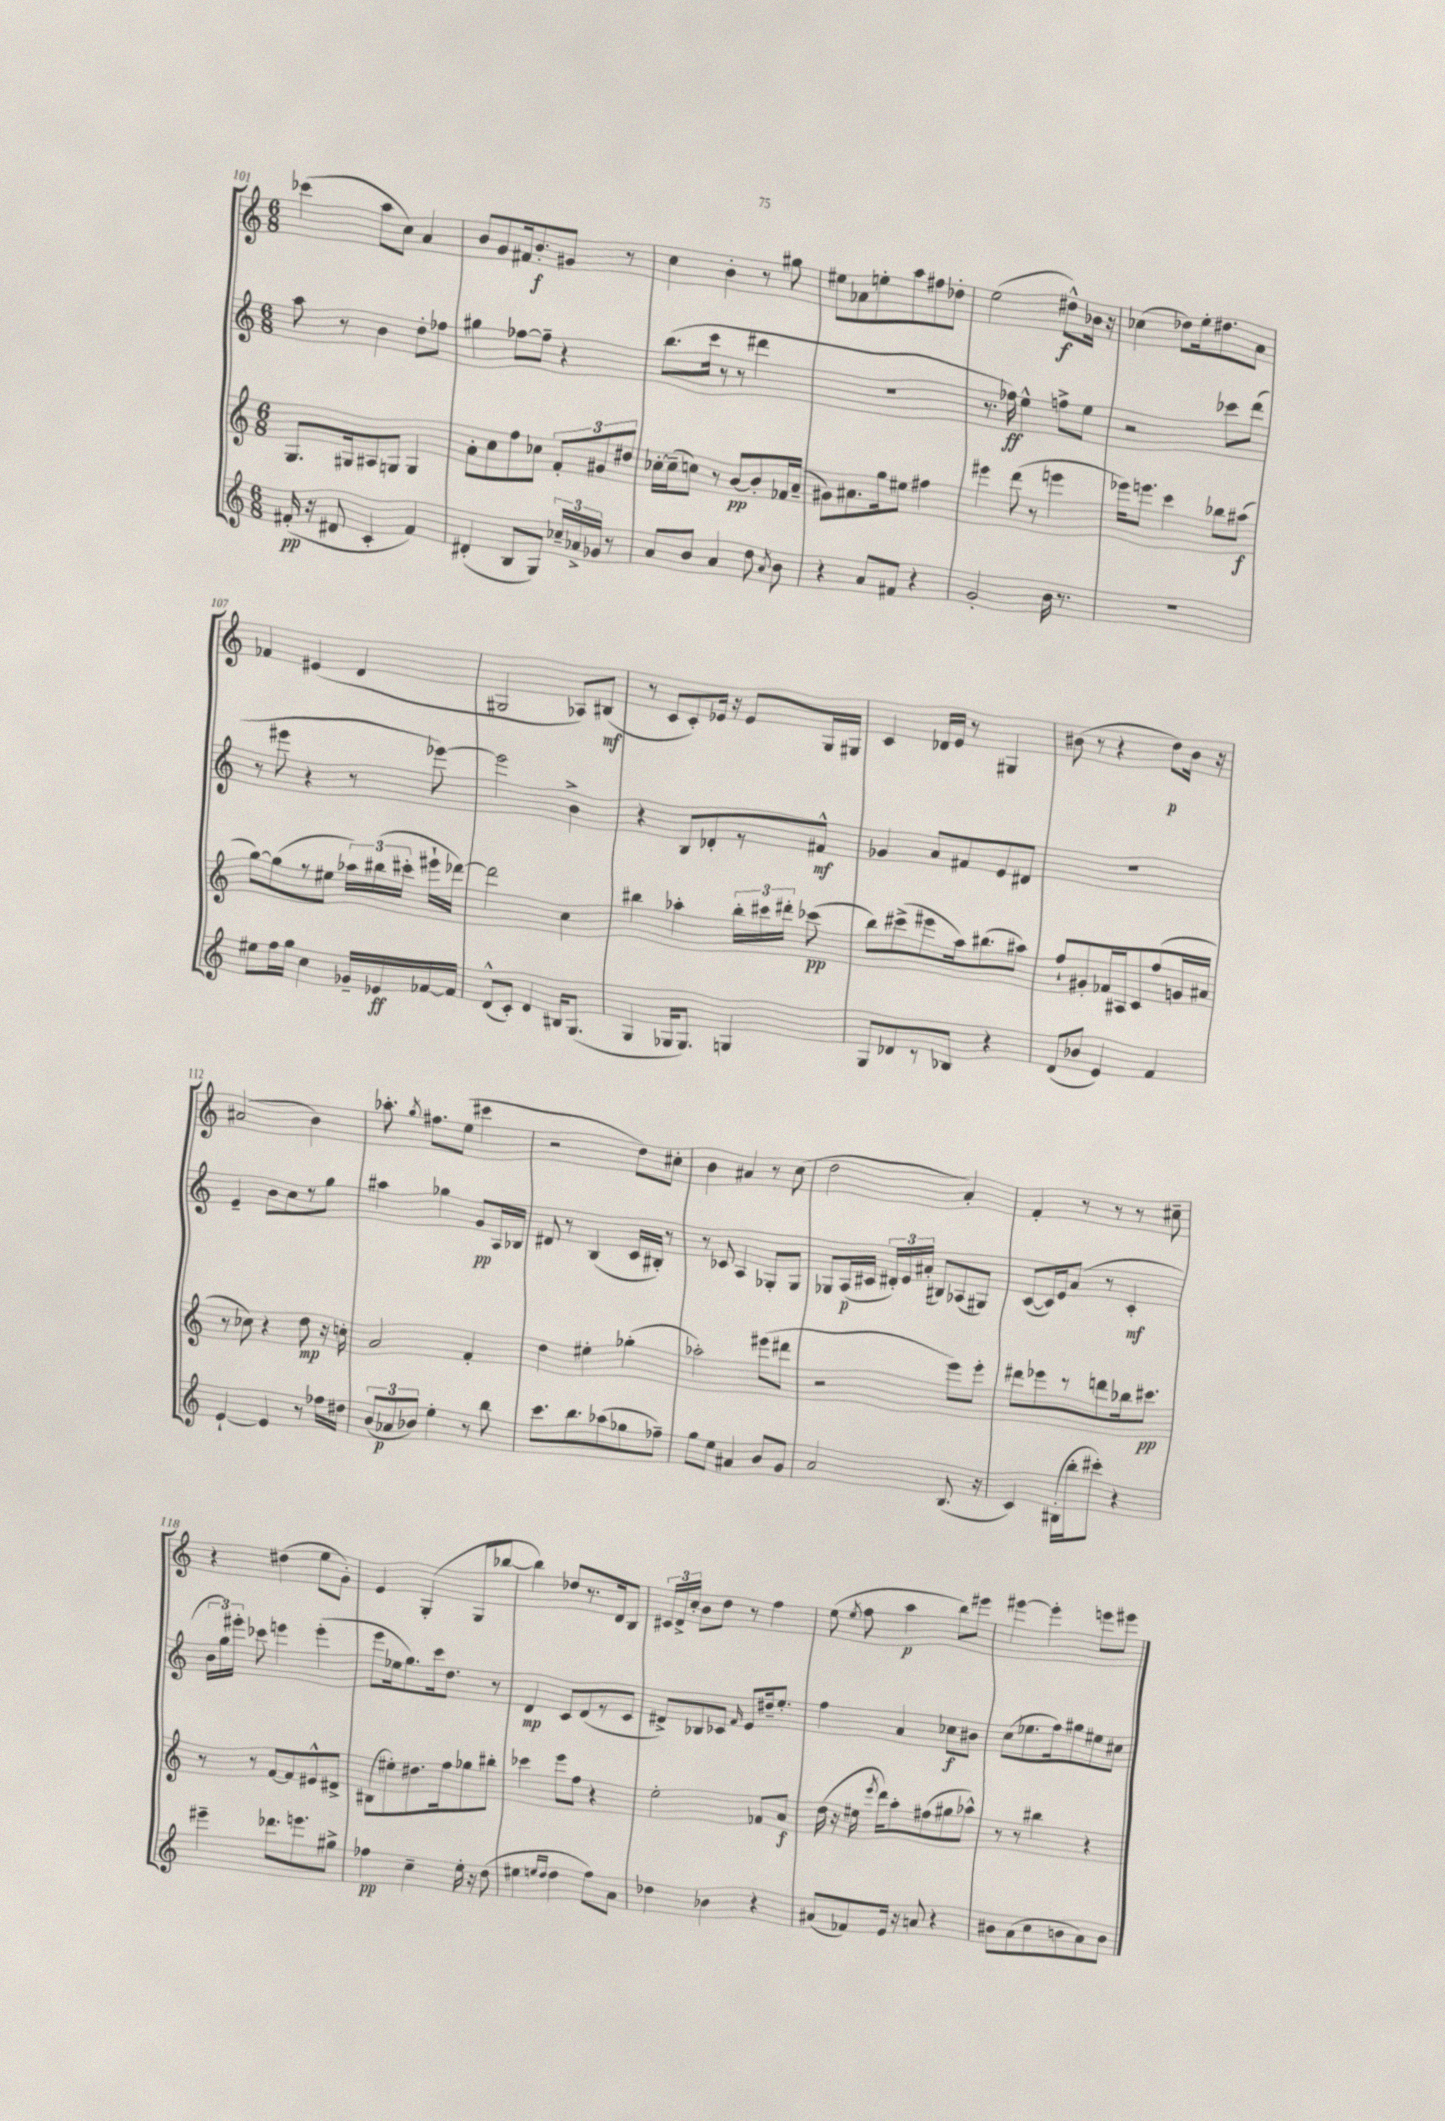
<<
\new StaffGroup <<
\new Staff = "s0" {
    \clef treble \key c \major \numericTimeSignature \time 6/8
    \autoBeamOff ces'''4( a''8[ c''8]) a'4 |
    b'8[ g'8 fis'16 b'8.-.\f gis'8] r8 |
    c''4 b'4-. r8 gis''8 |
    eis''8[ aes'8 e''8-. a''8 fis''8 des''8]-. |
    e''2( dis''8[-^\f) bes'16] r16 |
    ces''4( des''8[) e''16-. dis''8. a'8] |
    fes'4 eis'4( d'4 |
    gis2 aes8[) bis8]\mf( |
    r8 c'8[ c'8-.) ees'16] r16 ees'8[ g16 gis16] |
    c'4 des'16[ e'16] r8 gis4 |
    bis'8( r8 r4 d''8[\p) bis'16] r16 |
    ais'2( b'4) |
    aes''8.-. \acciaccatura { g''8 } fis''8.[ e''8]( cis'''4 |
    r2 d''8[) cis''8]-. |
    b'4 ais'4 r8 c''8( |
    d''2 a'4-.) |
    f'4-. r8 r8 r8 cis''8-- |
    r4 dis''4( e''8[ g'8]-.) |
    e'4 g4-.( g8[ bes''8]~ |
    bes''4) des''8[ r8. d'16 b8] |
    \tuplet 3/2 { cis'16[ d'16-> c''16]-. } b'8[ d''8] r8 f''4 |
    e''8( \acciaccatura { e''8 } f''8 a''4\p b''8[) eis'''8] |
    eis'''4~ eis'''4-. e'''8[ eis'''8] \bar "|." |
}
\new Staff = "s1" {
    \clef treble \key c \major \numericTimeSignature \time 6/8
    \autoBeamOff a''8 r8 b'4 d''8[-. fes''8] |
    gis''4 fes''8[~ fes''8]-- r4 |
    b''8.[( c'''16] r8 r8 dis'''4 |
    R2. |
    r8. fes''16\ff) e''4-^ f''8[-> e''8] |
    r2 ces'''8[ d'''8]( |
    r8 eis'''8 r4 r8 ees'''8~) |
    ees'''2 b'4-> |
    r4 b8[ des'8-. r8 fis'8]-^\mf |
    ges'4 a'8[ fis'8 e'8 dis'8] |
    R2. |
    e'4-- b'8[ c''8 r8 g''8] |
    ais''4 ges''4 g'8[\pp a16 bes16] |
    dis'8 r8 b4( c'16[ bis16]-.) r8 |
    r8 ces'8 a4 ges8[-. ges8] |
    ges8[ a16\p( cis'16] \tuplet 3/2 { dis'16[-.) e'16 ais'16]-.( } bis8[) aes8( gis8]) |
    c'8[~( c'16) e'16 a'8]( r8 c'4-.\mf |
    \tuplet 3/2 { b'16[ g''16) eis'''16]-. } ces'''8 e'''4 e'''4-.( |
    e'''8[ ees''16 g''8.) c'''16 d''8.] r8 |
    d'4\mp c'8[ d'8( r8 c'8] |
    dis'8[->) bes8 ces'8] \grace { f'16 } e'8[ dis''16-- e''8.]-. |
    f''4 a'4 ces''8[\f bis'8] |
    c''8[( ees''8. f''16) gis''8 eis''8 cis''8] \bar "|." |
}
\new Staff = "s2" {
    \clef treble \key c \major \numericTimeSignature \time 6/8
    \autoBeamOff g8.[ gis16 ais8 g8] g4 |
    a'8[-. c''8 f''8 ces''8] \tuplet 3/2 { f'8[-. gis'8 dis''8] } |
    ces''16[~-. ces''16--( c''8]) r8 b'8[~\pp b'8-. fes'16 a'16]--( |
    gis'8[) ais'8. g''16 eis''8] fis''4 |
    eis'''4 d'''8( r8 e'''4 |
    ees'''16[) e'''8.] c'''4 bes''8[ ais''8]\f( |
    g''8[~) g''8( r8 eis''8] \tuplet 3/2 { aes''16[) bis''16( cis'''16]-. } eis'''16[-! des'''16]~) |
    des'''2 c''4 |
    bis''4 aes''4-. \tuplet 3/2 { bis''16[-. cis'''16 dis'''16]-. } ces'''8\pp( |
    b''8[) cis'''8->( eis'''8 a''16) bis''8.( ais''8]) |
    f''8[-! gis'8-. fes'16 ais16 c'8 f''8( g'16 ais'16] |
    r8 ces''8) r4 d''8\mp r16 c''16-. |
    a'2 f'4-. |
    d''4 eis''4-. ges''4-.( |
    aes''2-.) eis'''8[( dis'''8] |
    r2 e'''8[) e'''8]-. |
    dis'''8[ ees'''8 r8 d'''8 bes''16 cis'''8.]\pp |
    r8 r8 f'8[~ f'8 eis'8-^ dis'8]-> |
    bis8[( eis''8-.) dis''8. f''16 ges''8 bis''8]-. |
    ces'''4 e'''8[ f''8] r4 |
    e''2-. fes'8[ a'8]\f |
    d''16( r16 eis''16 \acciaccatura { e'''8 } d'''16[) a''8-. fis''8( gis''8 aes''8]-^) |
    r8 r8 bis''4 r4 \bar "|." |
}
\new Staff = "s3" {
    \clef treble \key c \major \numericTimeSignature \time 6/8
    \autoBeamOff fis'16-.\pp( r16 dis'8 c'4-. fis'4) |
    dis'4-.( b8[ g8]) \tuplet 3/2 { ces''16[-- aes'16-> ges'16] } r8 |
    a'8[ b'8] a'4 d''8 \acciaccatura { a'8 } b'8 |
    r4 a'8[ fis'8] r4 |
    g'2-. b'16 r8. |
    R2. |
    eis''8[ f''16 g''16] c''4 ges'16[-- ees'16\ff fes'16~ fes'16] |
    d'8[-^( c'8]-.) d'4 bis16[ g8.]( |
    g4 ges16[ ges8.]) g4 |
    g8[ des'8 r8 bes8] r4 |
    d'8[( bes'8] e'4) f'4 |
    e'4~-! e'4 r8 fes''16[ dis''16] |
    \tuplet 3/2 { b'8[( aes'8\p bes'8]) } e''4-. r8 b''8 |
    c'''8.[ b''8. aes''8( ges''8 fes''8]--) |
    g''8[ e''8] ais'4 b'8[ g'8] |
    a'2 b8.( r16 |
    c'4) bis16[-.( b''16-. cis'''8]-.) r4 |
    eis'''4-- des'''8.[ e'''8. gis''8]-> |
    fes''4\pp c''4-- e''16-. r16 d''8( |
    eis''4 \grace { e''16[ d''16] } d''4 f''8[) a'8] |
    des''4 bes'4 r4 |
    ais'8[( fes'8) e'16] r16 a'8 r4 |
    bis'8[ a'8( c''8 b'8 a'8) b'8] \bar "|." |
}
>>
>>
\layout { \context { \Score currentBarNumber = #101 } }
